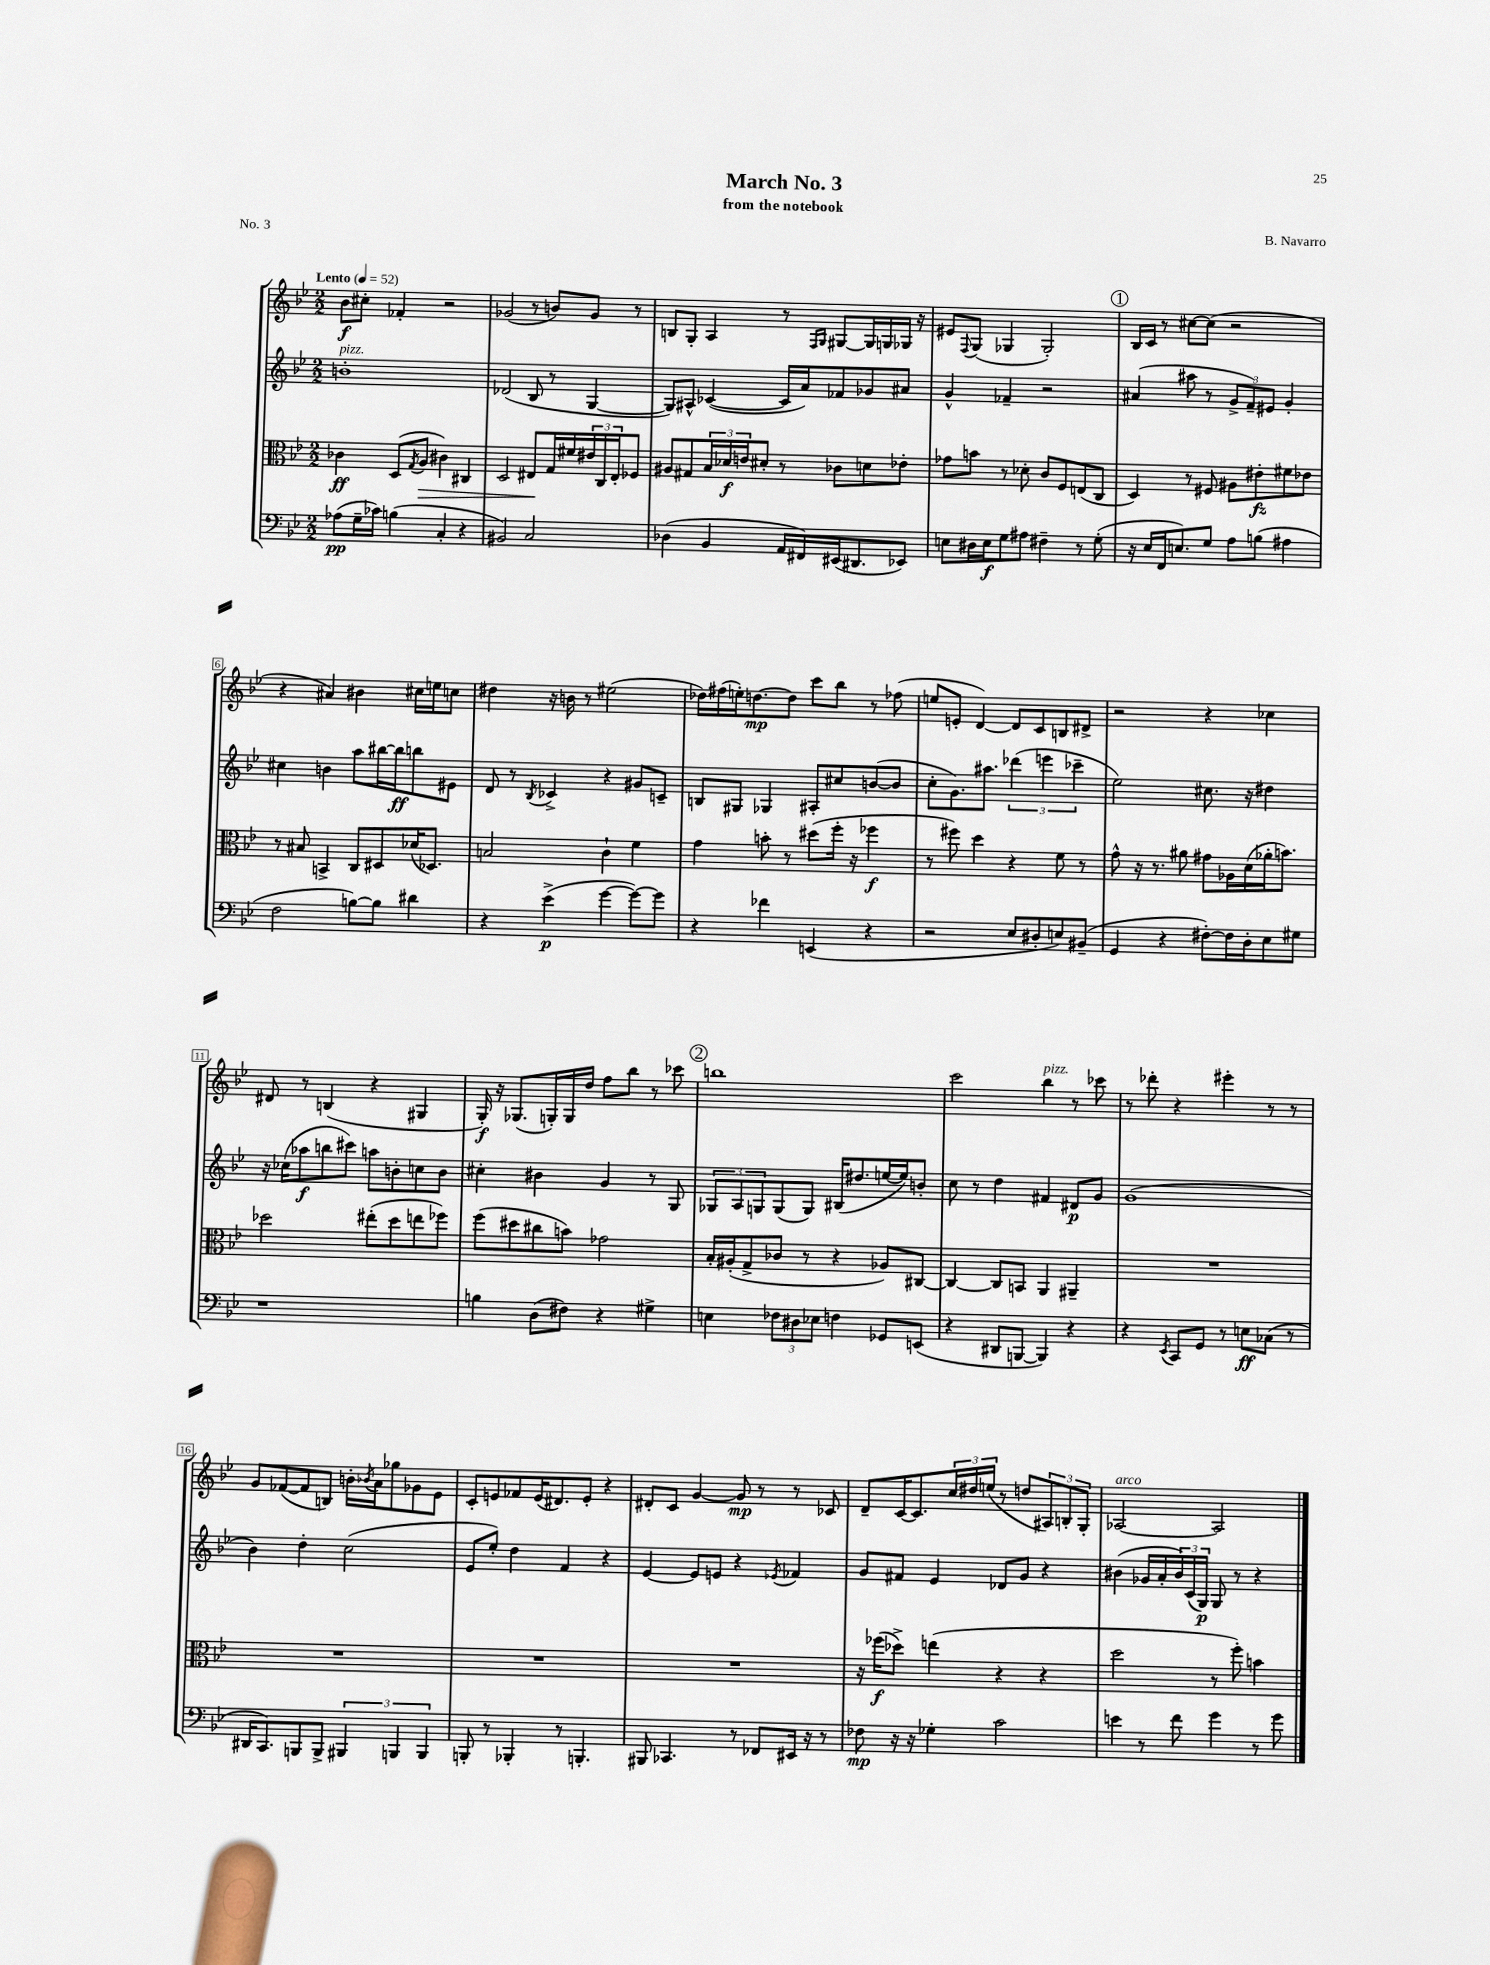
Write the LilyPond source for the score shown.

\header { title = "March No. 3" composer = "B. Navarro" subtitle = "from the notebook" piece = "No. 3" }
<<
\new StaffGroup <<
\new Staff = "s0" {
    \clef treble \key bes \major \numericTimeSignature \time 2/2 \tempo "Lento" 4 = 52
    bes'8\f cis''8-. fes'4-. r2 |
    ges'2( r8 b'8) ges'8 r8 |
    b8 g8-. a4 r8 \grace { f16 g16 } gis8~ gis16 g16 ges16 r16 |
    eis'8 \appoggiatura { f8 } g8( ges4 ges2-.) |
    \mark \markup { \circle "1" } bes16 c'16 r8 cis''8~ cis''8( r2 |
    r4 ais'4) bis'4 cis''16 e''16 c''8 |
    dis''4 r16 b'16 r8 eis''2( |
    des''16) fis''16( e''16-.) d''8.~\mp d''8 c'''8 bes''8 r8 fes''8( |
    e''8 e'8-. d'4~) d'8 c'8 b8 dis'8-> |
    r2 r4 ces''4 |
    dis'8 r8 b4( r4 gis4 |
    g16-.\f) r16 ges8.( g16-.) g16 d''16 f''8 bes''8 r8 ces'''8 |
    \mark \markup { \circle "2" } b''1 |
    c'''2 bes''4^\markup { \italic "pizz." } r8 ces'''8 |
    r8 des'''8-. r4 eis'''4-. r8 r8 |
    g'8 fes'8~( fes'8 b8) b'16-. \acciaccatura { bes'8 } a'16 ges''8 ges'8 ees'8 |
    c'8-. e'8 fes'8 e'16( dis'8.) e'8-. r4 |
    dis'8-. c'8 g'4~ g'8\mp r8 r8 ces'8 |
    d'8-- c'16~ c'8. \tuplet 3/2 { c''16 dis''16 e''16( } r8 d''8 \tuplet 3/2 { ais8) b8-. g8-. } |
    aes2~^\markup { \italic "arco" } aes2 \bar "|." |
}
\new Staff = "s1" {
    \clef treble \key bes \major \numericTimeSignature \time 2/2
    b'1-.^\markup { \italic "pizz." } |
    des'2( bes8 r8 g4~ |
    g8) ais8-^ ces'4~( ces'16 a'16) fes'8 ges'8 ais'8 |
    g'4-^ fes'4-- r2 |
    \mark \markup { \circle "1" } ais'4( ais''8 r8 \tuplet 3/2 { g'8-> f'8--) eis'8 } g'4-. |
    cis''4 b'4 a''8 bis''16~ bis''16\ff b''8 eis'8 |
    d'8 r8 \acciaccatura { bes8 } ces'4-> r4 gis'8 c'8-- |
    b8 gis8 ges4 ais8-. cis''8 b'8~( b'8 |
    c''8-. g'8.) ais''8. \tuplet 3/2 { des'''4( e'''4 ces'''4-- } |
    ees''2) cis''8. r16 dis''4 |
    r16 ces''16( aes''8\f b''8 cis'''8) a''8 b'8-. c''8 b'8 |
    cis''4-. bis'4 g'4 r8 g8 |
    \mark \markup { \circle "2" } \tuplet 3/2 { ges8 a8 g8 } g8( g8) bis16( dis''8. e''16~ e''16) b'8-. |
    c''8 r8 d''4 fis'4 dis'8\p g'8 |
    g'1( |
    bes'4) d''4-. c''2( |
    ees'8 ees''8-.) d''4 f'4 r4 |
    ees'4~ ees'8 e'8 r4 \acciaccatura { ees'8 } fes'4 |
    g'8 fis'8 ees'4 des'8 g'8 r4 |
    bis'4( ges'16 a'16-. \tuplet 3/2 { bis'16) c'16( g16\p) } g8 r8 r4 \bar "|." |
}
\new Staff = "s2" {
    \clef alto \key bes \major \numericTimeSignature \time 2/2
    ces'4\ff d8( \acciaccatura { g8 } a8\> cis'4) cis4 |
    d2 eis8\! g16 fis'16 \tuplet 3/2 { eis'16 c16 eis16-. } fes8 |
    ais8 gis8 \tuplet 3/2 { bes16 des'16\f e'16 } dis'8-. r8 ces'8 d'8 ees'8-. |
    ges'8 b'8 r8 des'8-. c'8 f8 e8( c8 |
    \mark \markup { \circle "1" } d4) r8 fis8 ais8 eis'8-.\fz fis'8 ees'8 |
    r8 bis8 b,4-> c8 dis8 des'16( des8.) |
    b2 c'4-! f'4 |
    g'4 b'8-. r8 dis''8( f''16-. r16 fes''4\f |
    r8 fis''8) d''4 r4 f'8 r8 |
    g'8-^ r16 r8. ais'8 gis'8 aes16 d'16( aes'16-. b'8.) |
    des''2 eis''8-.( des''8 e''8 fes''8) |
    f''8( dis''8 cis''8 b'8) ges'2 |
    \mark \markup { \circle "2" } bes16-. ais16-.( g8-> ces'8 r8 r4 aes8) cis8~ |
    cis4~ cis8 b,8 a,4 ais,4-- |
    R1 |
    R1 |
    R1 |
    R1 |
    r16 fes''16\f( des''8->) e''4( r4 r4 |
    d''2 r8 f''8-.) b'4 \bar "|." |
}
\new Staff = "s3" {
    \clef bass \key bes \major \numericTimeSignature \time 2/2
    aes8\pp( g16-- ces'16) b4( c4-. r4 |
    bis,2) c2 |
    des4( bes,4 a,16 fis,16) eis,16( dis,8. ees,8) |
    e8 dis16 e16\f g8 ais8 fis4-- r8 g8-.( |
    \mark \markup { \circle "1" } r16 ees16 f,16 e8.) g8 a8 b8( ais4 |
    f2 b8~) b8 dis'4 |
    r4 ees'4->\p( g'4~ g'8~) g'8 |
    r4 fes'4 e,4( r4 |
    r2 ees8 dis8-. e8) bis,8--( |
    g,4 r4 fis8~-.) fis16 d16-. ees8 gis8 |
    r1 |
    b4 d8( fis8) r4 gis4-> |
    \mark \markup { \circle "2" } e4 \tuplet 3/2 { fes8 dis8 ees8 } f4 ges,8 e,8( |
    r4 dis,8 b,,8~ b,,4) r4 |
    r4 \acciaccatura { ees,8 } c,8 g,8 r8 e8\ff ces8( r8 |
    dis,16 c,8.) b,,8 b,,8-> \tuplet 3/2 { bis,,4 b,,4 b,,4 } |
    b,,8-. r8 bes,,4-. r8 b,,4.-. |
    bis,,8 ces,4. r8 fes,8 eis,16 r16 r8 |
    fes8\mp r16 r16 ges4-. c'2 |
    e'4 r8 f'8 g'4 r8 g'8 \bar "|." |
}
>>
>>
\layout { \context { \Score \override BarNumber.stencil = #(make-stencil-boxer 0.1 0.3 ly:text-interface::print) } }
